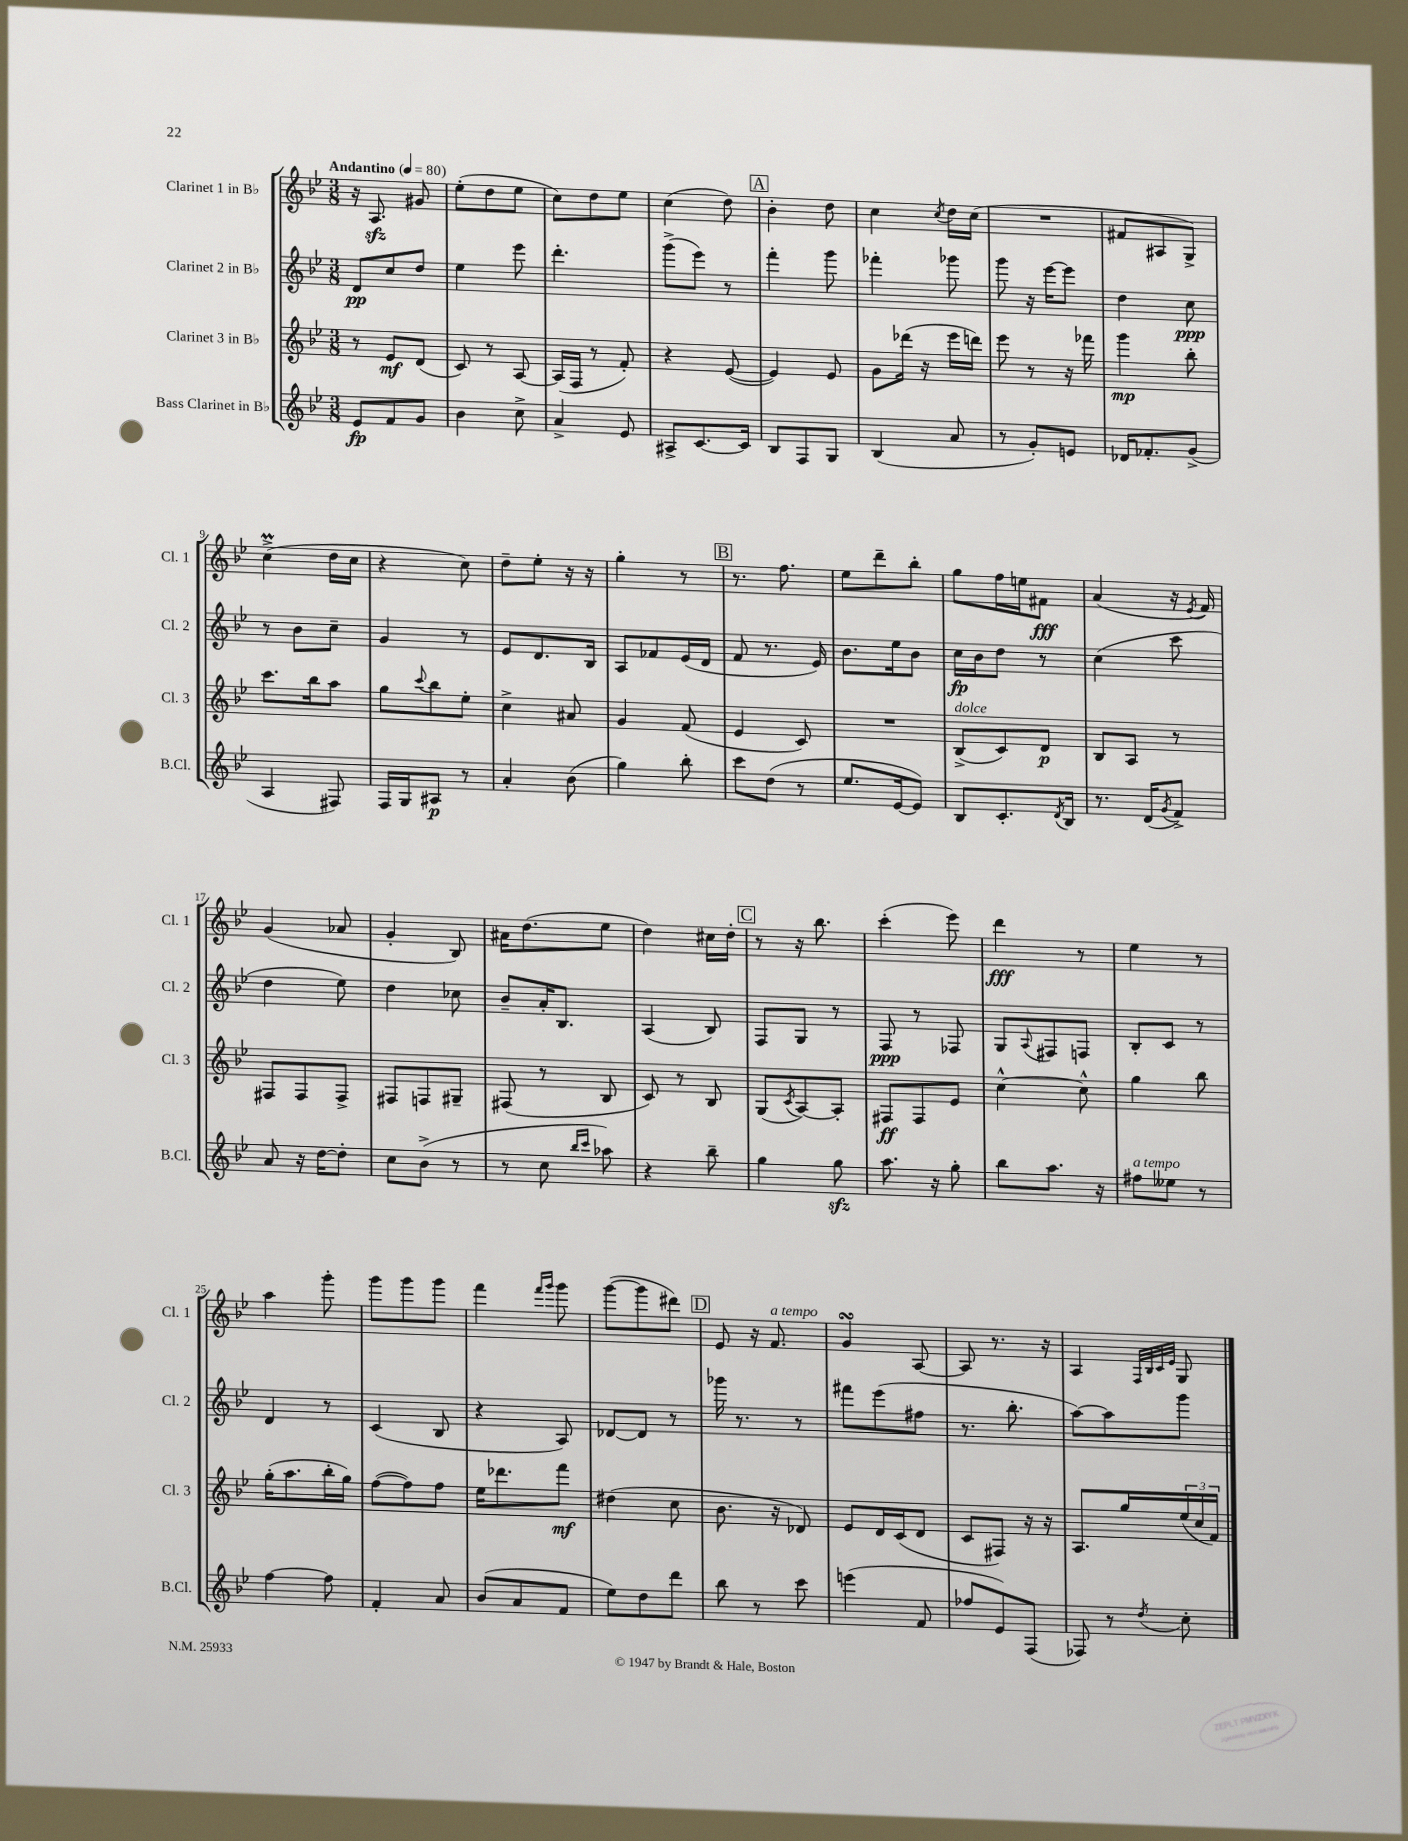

**kern	**kern	**kern	**kern
*staff4	*staff3	*staff2	*staff1
*clefG2	*clefG2	*clefG2	*clefG2
*k[b-e-]	*k[b-e-]	*k[b-e-]	*k[b-e-]
*M3/8	*M3/8	*M3/8	*M3/8
*MM80	*MM80	*MM80	*MM80
8e-	8r	8d	16r
.	.	.	8.A
8f	8e-	8cc	.
8g	(8d	8dd	8g#
=	=	=	=
4b-	8c)	4ee-	(8ee-'
.	8r	.	8dd
8cc^	[8A	8eee-	8ee-
=	=	=	=
4a^	(16A]	4.ddd'	8cc)
.	16F	.	.
.	8r	.	8dd
8e-	8f')	.	8ee-
=	=	=	=
8A#^	4r	(8ggg^	(4cc
[8.c	.	8eee-)	.
.	([8e-	8r	8dd)
16c]	.	.	.
=	=	=	=
8B-	4e-])	4fff'	4b-'
8F	.	.	.
8G	8e-	8ggg	8dd
=	=	=	=
(4B-	8g	4fff-'	4cc
.	(16ddd-	.	.
.	16r	.	.
.	.	.	8qcc
8a	16eee-	8ggg-	16dd
.	16ddd)	.	(16cc
=	=	=	=
8r	8eee-	8ggg	4.r
8g')	8r	16r	.
.	.	[16eee-	.
8e	16r	8eee-]	.
.	16fff-	.	.
=	=	=	=
16d-	4ggg	4dd	8f#
8.f-'	.	.	.
.	.	.	8A#
(8g^	8bb-'	8cc	8G^)
=	=	=	=
4A	8.ccc	8r	(4cc^
.	.	8b-	.
.	16bb-	.	.
8F#)	8aa	8cc~	16dd
.	.	.	16cc
=	=	=	=
16F	8gg	4g	4r
16G	.	.	.
.	8qqccc	.	.
8A#	8bb-	.	.
8r	8ee-'	8r	8cc)
=	=	=	=
4a'	4cc^	8e-	8dd~
.	.	8.d	8ee-'
(8b-	8a#	.	16r
.	.	16B-	16r
=	=	=	=
4gg)	4g	8A	4gg'
.	.	8f-	.
8bb-'	(8f	(16e-	8r
.	.	16d	.
=	=	=	=
8ccc	4e-	8f	8.r
(8dd	.	8.r	.
.	.	.	8.ff
8r	8c)	.	.
.	.	16e-)	.
=	=	=	=
8.ee-	4.r	8.b-	8ee-
.	.	.	8ddd~
[16e-	.	16ee-	.
8e-])	.	8b-	8bb-'
=	=	=	=
8B-	(8B-^	16cc	8gg
.	.	16b-	.
8.c'	8c)	8dd	16ff
.	.	.	16ee
.	8d	8r	8f#
8qd	.	.	.
16B-	.	.	.
=	=	=	=
8.r	8B-	(4cc	(4a
.	8A	.	.
(16d	.	.	.
8qg	.	.	.
8f^)	8r	8ccc	16r
.	.	.	8qe-
.	.	.	16f)
=	=	=	=
8a	8F#	4dd	(4g
16r	8F#	.	.
[16dd	.	.	.
8dd']	8F#^	8ee-)	8a-
=	=	=	=
8cc	8F#	4dd	4g'
(8b-^	8F	.	.
8r	8G#~	8cc-	8B-)
=	=	=	=
8r	(8F#	8b-~	16a#
.	.	.	(8.dd
8cc	8r	16a'	.
.	.	8.B-	.
16qqbb-	.	.	.
16qqccc	.	.	.
8aa-)	8B-	.	8ee-
=	=	=	=
4r	8c)	(4A	4dd)
.	8r	.	.
8bb-~	8B-	8B-)	16cc#
.	.	.	16dd'
=	=	=	=
4gg	(8G	8F	8r
.	8qc	.	.
.	[8A)	8G	16r
.	.	.	8.bb-
8gg	8A']	8r	.
=	=	=	=
8.aa	8F#	8F	(4ccc'
.	8F#	8r	.
16r	.	.	.
8gg'	8e-	8F-	8eee-)
=	=	=	=
8bb-	[4cc^^	8G	4ddd
.	.	8qqA	.
8.aa	.	8F#	.
.	8cc^^]	8F	8r
16r	.	.	.
=	=	=	=
8ff#	4gg	8B-'	4ee-
8ee--	.	8c	.
8r	8bb-	8r	8r
=	=	=	=
[4ff	(16gg'	4d	4aa
.	8.aa	.	.
8ff]	16bb-'	8r	8ggg'
.	16gg)	.	.
=	=	=	=
4f'	([8ff	(4c	8ggg
.	8ff])	.	8ggg
8a	8ff	8B-	8ggg
=	=	=	=
(8b-	16ee-	4r	4fff
.	8.ddd-	.	.
8a	.	.	.
.	.	.	16qqfff
.	.	.	16qqggg
8f	8fff	8A)	8ggg
=	=	=	=
8ee-)	(4dd#	[8d-	([8ggg
8dd	.	8d-]	8ggg]
8ddd	8cc	8r	8ddd#)
=	=	=	=
8bb-	8.b-	16ggg-	8e-
.	.	8.r	.
8r	.	.	16r
.	16r	.	8.f
8ccc	8d-)	8r	.
=	=	=	=
(4eee	8e-	8fff#	4g
.	16d	(8eee-	.
.	(16c	.	.
8f	8d	8ff#	[8A
=	=	=	=
8ff-	8c	8.r	8A]
8e-)	8F#)	.	8.r
.	.	8.bb-'	.
(8F	16r	.	.
.	16r	.	16r
=	=	=	=
8F-)	8.A	[8aa)	4A
8r	.	8aa]	.
.	16gg	.	.
.	.	.	32qqF
.	.	.	32qqB-
.	.	.	32qqc
8qdd	.	.	32qqe-
8cc'	(24ee-	8ggg	8G
.	24cc	.	.
.	24f)	.	.
==	==	==	==
*-	*-	*-	*-
